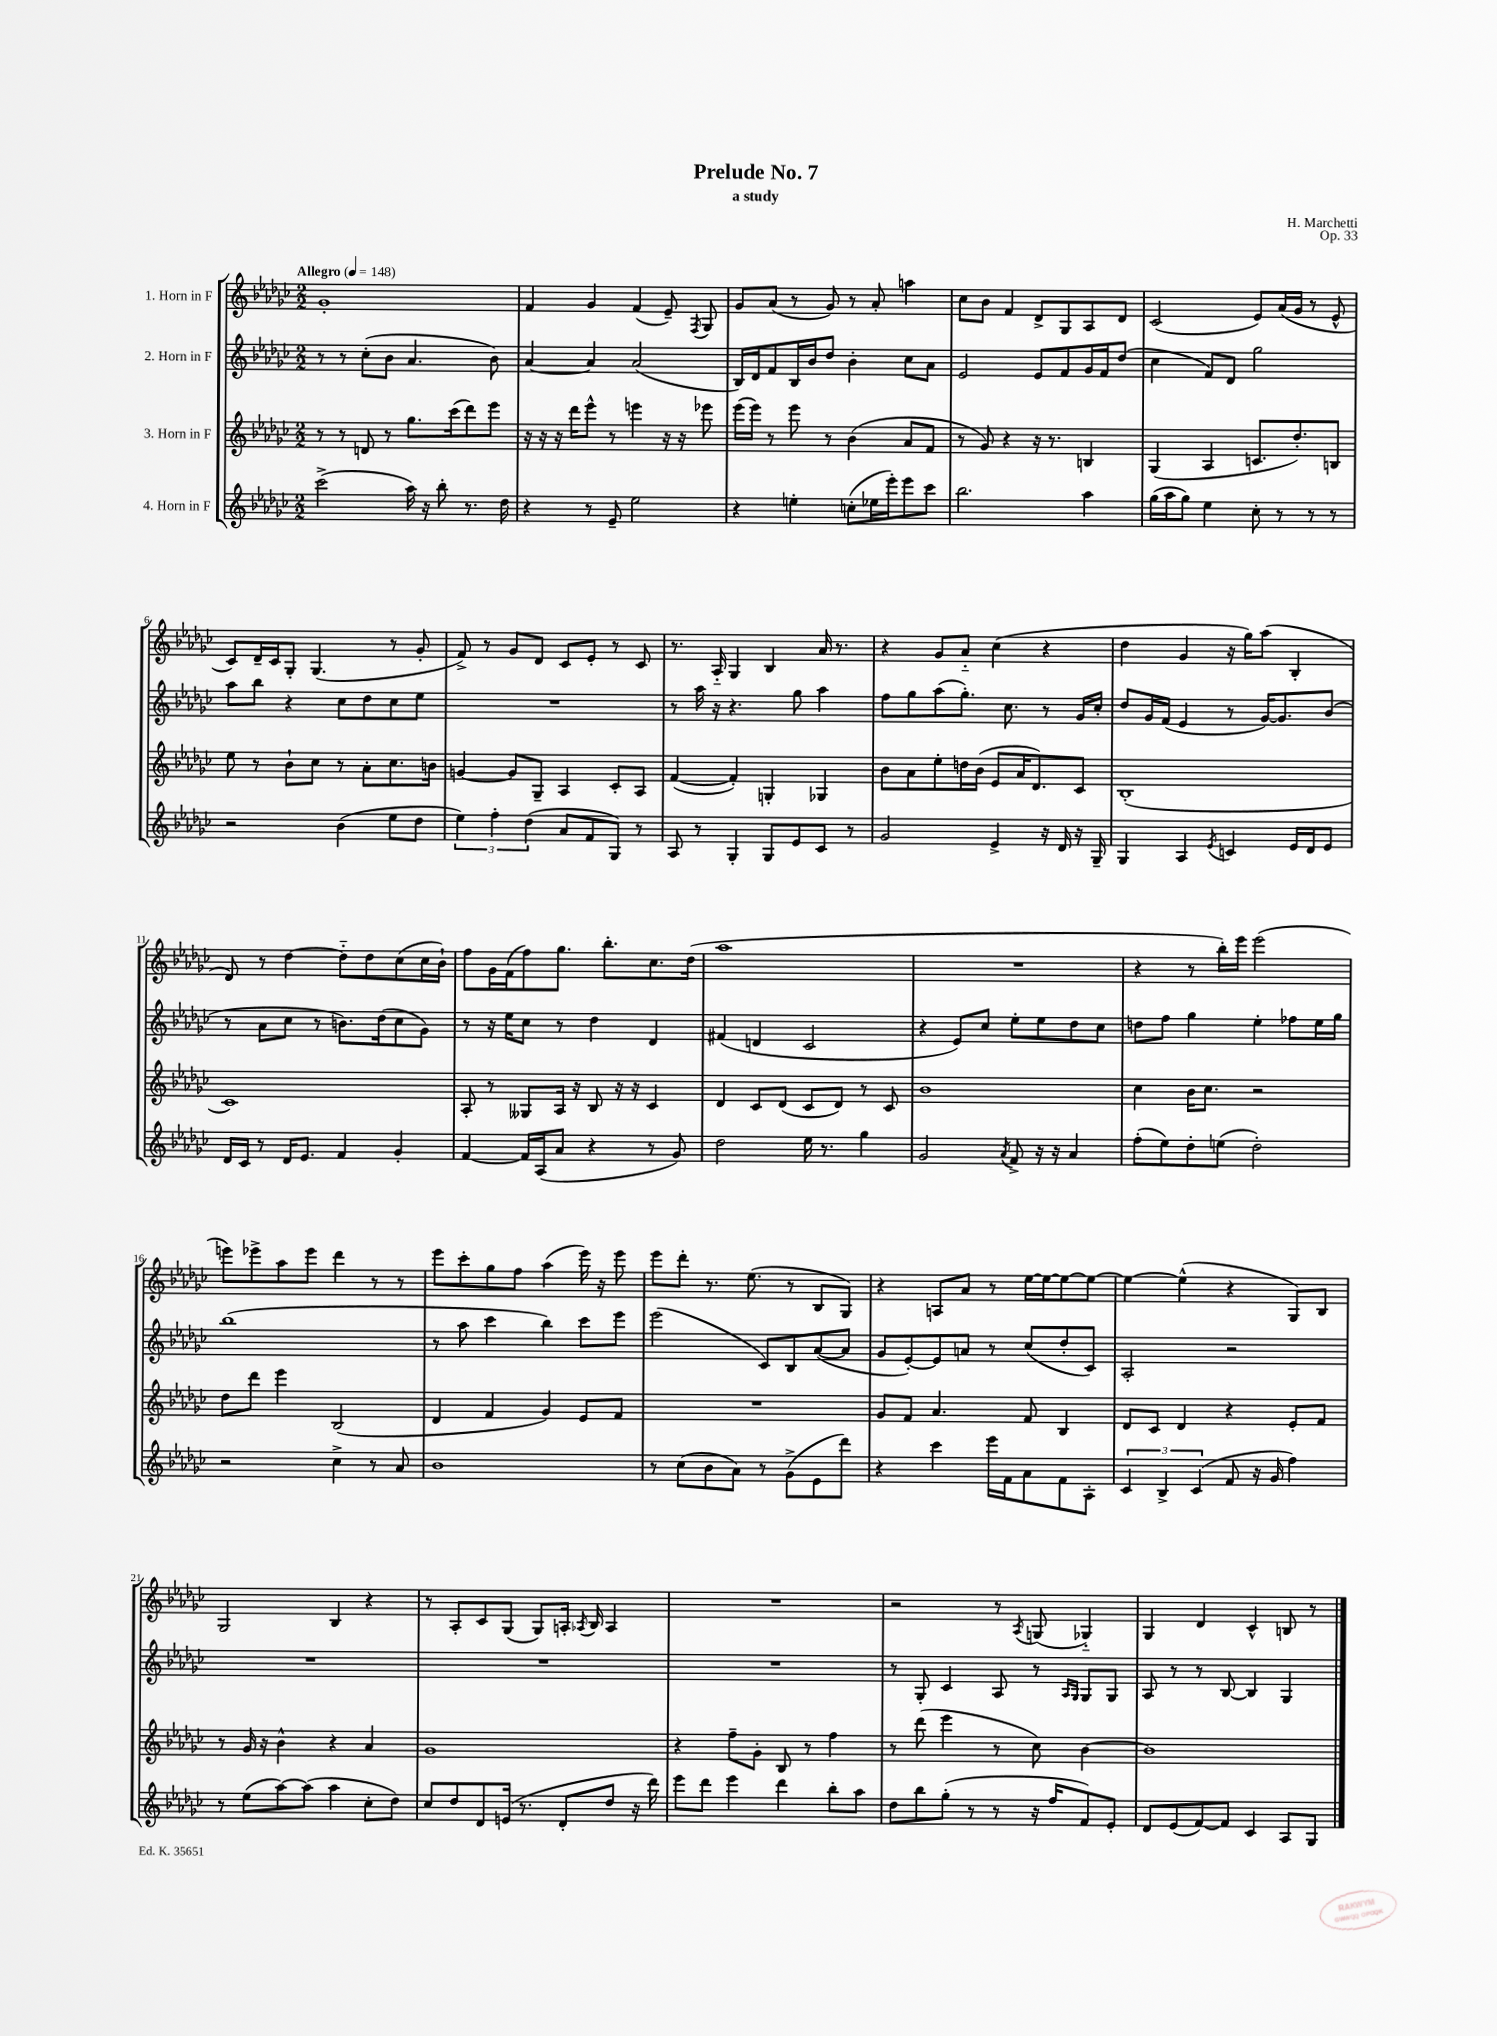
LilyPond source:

\header { title = "Prelude No. 7" composer = "H. Marchetti" subtitle = "a study" opus = "Op. 33" }
<<
\new StaffGroup <<
\new Staff = "s0" \with { instrumentName = "1. Horn in F" } {
    \clef treble \key ges \major \numericTimeSignature \time 2/2 \tempo "Allegro" 4 = 148
    \autoBeamOff ges'1-. |
    f'4 ges'4 f'4( ees'8--) \acciaccatura { f8 } ges8 |
    ges'8[ aes'8]( r8 ges'8) r8 aes'8-. a''4 |
    ces''8[ bes'8] f'4 des'8[-> ges8 aes8 des'8] |
    ces'2( ees'8[) aes'16( ges'16] r8 ees'8-^ |
    ces'8[) des'16-- ces'16 ges8]-. ges4.( r8 ges'8-. |
    f'8->) r8 ges'8[ des'8] ces'8[ ees'8]-. r8 ces'8 |
    r8. aes16-_ ges4 bes4 aes'16 r8. |
    r4 ges'8[ aes'8]-_ ces''4( r4 |
    des''4 ges'4 r16 ges''16[) aes''8]( bes4-. |
    des'8) r8 des''4~ des''8[-_ des''8 ces''8( ces''16 bes'16]-!) |
    f''8[ ges'16 f'16( f''8) ges''8.] bes''8.[-. ces''8. des''16]( |
    aes''1 |
    R1 |
    r4 r8 bes''16[-.) ees'''16] ees'''2( |
    e'''8[) ees'''8-> aes''8 ees'''8] des'''4 r8 r8 |
    ees'''8[ ces'''8-. ges''8 f''8] aes''4( ees'''16) r16 ees'''8 |
    ees'''8[ des'''8]-. r8. ees''8.( r8 bes8[ ges8]) |
    r4 a8[ aes'8] r8 ees''16[~ ees''16~ ees''8~ ees''8]~ |
    ees''4~ ees''4-^( r4 ges8[) bes8] |
    ges2 bes4 r4 |
    r8 aes8[-. ces'8 ges8]( ges8[) a16]-. \acciaccatura { aes8 } bes16 aes4 |
    R1 |
    r2 r8 \acciaccatura { aes8 } g8( ges4-_) |
    ges4 des'4 ces'4-^ b8 r8 \bar "|." |
}
\new Staff = "s1" \with { instrumentName = "2. Horn in F" } {
    \clef treble \key ges \major \numericTimeSignature \time 2/2
    \autoBeamOff r8 r8 ces''8[-.( bes'8] aes'4. bes'8) |
    aes'4~ aes'4 aes'2( |
    bes16[) des'16 f'8 bes16 bes'16 des''8] bes'4-. ces''8[ aes'8] |
    ees'2 ees'8[ f'8 ges'16 f'16 des''8]( |
    ces''4 f'8[) des'8] ges''2 |
    aes''8[ bes''8] r4 ces''8[ des''8 ces''8 ees''8] |
    R1 |
    r8 aes''16 r16 r4. ges''8 aes''4 |
    f''8[ ges''8 aes''8( ges''8.]-.) ces''8. r8 ges'16[ ces''16]-. |
    des''8[ ges'16 f'16]( ees'4 r8 ges'16[~) ges'8. bes'8]( |
    r8 aes'8[ ces''8] r8 b'8.[) des''16( ces''8 ges'8]) |
    r8 r16 ees''16[ ces''8] r8 des''4 des'4 |
    fis'4( d'4 ces'2 |
    r4 ees'8[) ces''8] ees''8[-. ees''8 des''8 ces''8] |
    d''8[ f''8] ges''4 ees''4-. fes''8[ ees''16 ges''16] |
    bes''1( |
    r8 aes''8 ces'''4 bes''4) ces'''8[ ees'''8] |
    ees'''2( ces'8[) bes8 aes'8~( aes'8] |
    ges'8[ ees'8~-.) ees'8 a'8] r8 ces''8[( des''8-. ces'8]) |
    aes2-. r2 |
    R1 |
    R1 |
    R1 |
    r8 ges8-. ces'4 aes8 r8 \grace { aes16[ ges16] } ges8[ ges8] |
    aes8 r8 r8 bes8~ bes4 ges4 \bar "|." |
}
\new Staff = "s2" \with { instrumentName = "3. Horn in F" } {
    \clef treble \key ges \major \numericTimeSignature \time 2/2
    \autoBeamOff r8 r8 d'8 r8 ges''8.[ ces'''16( des'''8) ees'''8] |
    r16 r16 r16 des'''16[ ees'''8]-^ r8 e'''4 r16 r16 ees'''8 |
    ees'''16[( ees'''16]) r8 ees'''8 r8 bes'4( aes'8[ f'8] |
    r8 ges'8) r4 r16 r8. b4 |
    ges4( aes4 c'8.[ des''8.-.) b8] |
    ees''8 r8 bes'8[-! ces''8] r8 aes'8[-. ces''8. b'16] |
    g'4~ g'8[ ges8]-- aes4 ces'8[-. aes8] |
    f'4~( f'4-.) g4-. ges4 |
    bes'8[ aes'8 ees''8-. d''16 bes'16]( ees'8[ aes'16 des'8.) ces'8] |
    bes1-.( |
    ces'1) |
    aes8-. r8 geses8[ aes16] r16 bes8 r16 r16 ces'4 |
    des'4 ces'8[ des'8]( ces'8[ des'8]) r8 ces'8 |
    bes'1 |
    ces''4 bes'16[ ces''8.] r2 |
    des''8[ des'''8] ees'''4 bes2( |
    des'4 f'4 ges'4) ees'8[ f'8] |
    R1 |
    ges'8[ f'8] aes'4. f'8 bes4 |
    des'8[ ces'8] des'4 r4 ees'8[-. f'8] |
    r8 ges'16 r16 bes'4-^ r4 aes'4 |
    ges'1 |
    r4 f''8[-- ges'8]-. bes8 r8 f''4 |
    r8 des'''8( ees'''4 r8 ces''8) bes'4~ |
    bes'1 \bar "|." |
}
\new Staff = "s3" \with { instrumentName = "4. Horn in F" } {
    \clef treble \key ges \major \numericTimeSignature \time 2/2
    \autoBeamOff ces'''2->( aes''16) r16 bes''8-. r8. des''16 |
    r4 r8 ees'8-- ees''2 |
    r4 e''4-. c''8[-.( ees''16 ees'''16-.) ees'''8 ces'''8] |
    bes''2. aes''4 |
    ges''16[( aes''16 ges''8]) ees''4 ces''8-. r8 r8 r8 |
    r2 bes'4( ees''8[ des''8] |
    \tuplet 3/2 { ees''4) f''4-. des''4( } aes'8[ f'8 ges8]) r8 |
    aes8 r8 ges4-. ges8[ ees'8 ces'8] r8 |
    ges'2 ees'4-> r16 des'16 r16 ges16-- |
    ges4 aes4 \acciaccatura { ees'8 } c'4 ees'16[ des'16 ees'8] |
    des'16[ ces'16] r8 des'16[ ees'8.] f'4 ges'4-. |
    f'4~ f'16[ aes16( aes'8] r4 r8 ges'8) |
    des''2 ees''16 r8. ges''4 |
    ges'2 \acciaccatura { aes'8 } f'8-> r16 r16 aes'4 |
    f''8[-.( ees''8) des''8-. e''8]( des''2-.) |
    r2 ces''4-> r8 aes'8 |
    bes'1 |
    r8 ces''8[( bes'8 aes'8]) r8 ges'8[->( ees'8 des'''8]) |
    r4 ces'''4 ees'''16[ f'16 aes'8 f'8 aes8]-. |
    \tuplet 3/2 { ces'4 bes4-> ces'4( } f'8 r16 ges'16 f''4) |
    r8 ees''8[( aes''8~) aes''8]( aes''4 ces''8[-. des''8]) |
    ces''8[ des''8 des'8 e'16]( r8. des'8[-. des''8] r16 des'''16) |
    ees'''8[ des'''8] ees'''4 des'''4 bes''8[-. aes''8] |
    des''8[ bes''8 ges''8]-.( r8 r8 r16 f''16[ f'8) ees'8]-. |
    des'8[ ees'8( f'8~) f'8] ces'4 aes8[ ges8] \bar "|." |
}
>>
>>
